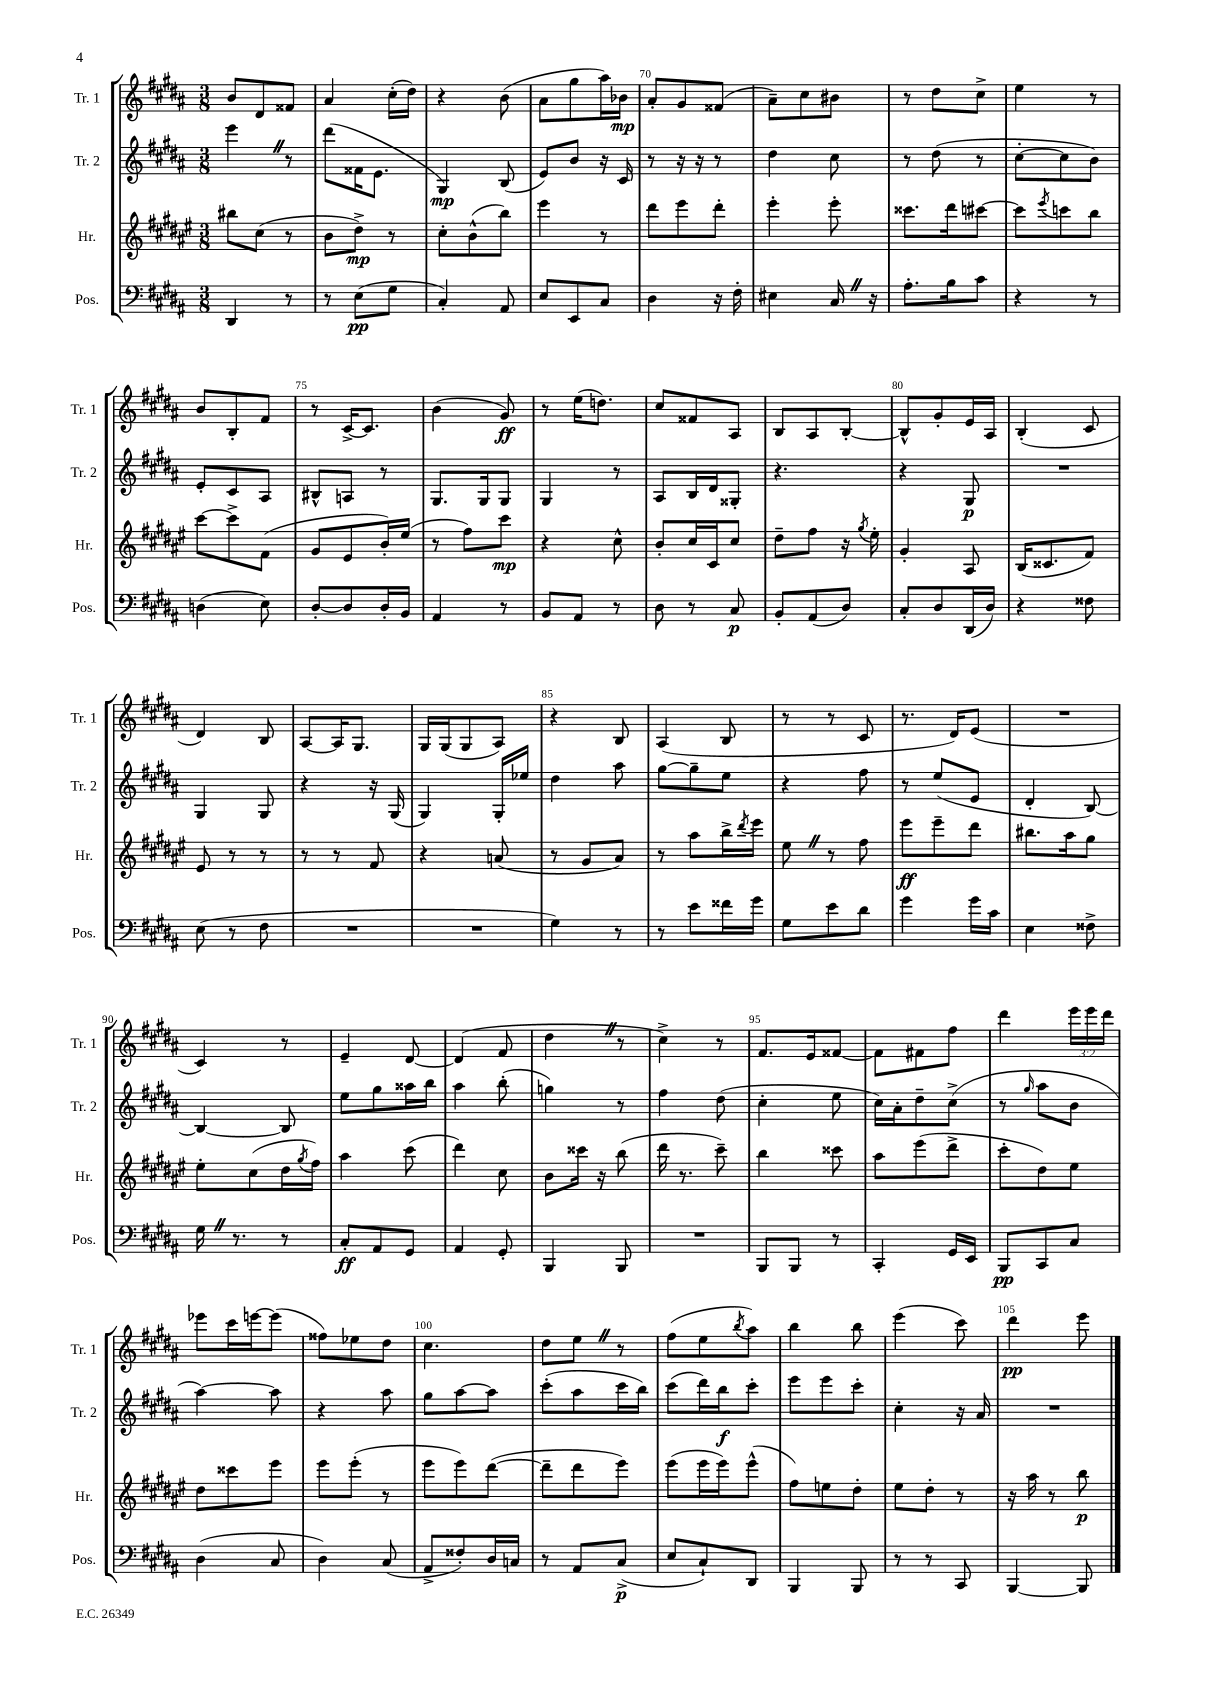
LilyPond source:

<<
\new StaffGroup <<
\new Staff = "s0" \with { instrumentName = "Tr. 1" shortInstrumentName = "Tr. 1" } {
    \clef treble \key b \major \numericTimeSignature \time 3/8 \override Staff.TupletNumber.text = #tuplet-number::calc-fraction-text
    b'8 dis'8 fisis'8 |
    ais'4 cis''16-.( dis''16) |
    r4 b'8( |
    ais'8 gis''8 ais''16) bes'16\mp |
    ais'8-. gis'8 fisis'8( |
    ais'8--) cis''8 bis'8 |
    r8 dis''8 cis''8-> |
    e''4 r8 |
    b'8 b8-. fis'8 |
    r8 cis'16~-> cis'8. |
    b'4( gis'8\ff) |
    r8 e''16( d''8.) |
    cis''8 fisis'8 ais8 |
    b8 ais8 b8~-. |
    b8-^ gis'8-. e'16 ais16 |
    b4-.( cis'8 |
    dis'4) b8 |
    ais8~ ais16 gis8. |
    gis16 gis16( gis8 ais8) |
    r4 b8 |
    ais4( b8 |
    r8 r8 cis'8 |
    r8. dis'16) e'8( |
    R4. |
    cis'4) r8 |
    e'4-- dis'8~ |
    dis'4( fis'8 |
    dis''4 \once \override BreathingSign.text = \markup { \musicglyph "scripts.caesura.straight" } \breathe r8 |
    cis''4->) r8 |
    fis'8. e'16 fisis'8~ |
    fisis'8 fis'8 fis''8 |
    dis'''4 \tuplet 3/2 { e'''16 e'''16 dis'''16 } |
    ees'''8 cis'''16 e'''16~ e'''8( |
    fisis''8) ees''8 dis''8 |
    cis''4. |
    dis''8 e''8 \once \override BreathingSign.text = \markup { \musicglyph "scripts.caesura.straight" } \breathe r8 |
    fis''8( e''8 \acciaccatura { b''8 } ais''8) |
    b''4 b''8 |
    e'''4( cis'''8) |
    dis'''4\pp e'''8 \bar "|." |
}
\new Staff = "s1" \with { instrumentName = "Tr. 2" shortInstrumentName = "Tr. 2" } {
    \clef treble \key b \major \numericTimeSignature \time 3/8
    e'''4 \once \override BreathingSign.text = \markup { \musicglyph "scripts.caesura.straight" } \breathe r8 |
    dis'''8( fisis'16 e'8. |
    gis4\mp) b8( |
    e'8) b'8 r16 cis'16 |
    r8 r16 r16 r8 |
    dis''4 cis''8 |
    r8 dis''8( r8 |
    cis''8~-. cis''8 b'8) |
    e'8-. cis'8 ais8 |
    bis8-^ a8 r8 |
    gis8. gis16 gis8 |
    gis4 r8 |
    ais8 b16 dis'16 gisis8-. |
    r4. |
    r4 gis8\p |
    R4. |
    gis4 gis8 |
    r4 r16 gis16( |
    gis4) gis16-. ees''16 |
    dis''4 ais''8 |
    gis''8~ gis''8-- e''8 |
    r4 fis''8 |
    r8 e''8( e'8 |
    dis'4-. b8~) |
    b4~ b8 |
    e''8 gis''8 aisis''16 b''16 |
    ais''4 b''8-.( |
    g''4) r8 |
    fis''4 dis''8( |
    cis''4-. e''8 |
    cis''16) ais'16-. dis''8-- cis''8->( |
    r8 \grace { gis''16 } ais''8 b'8 |
    ais''4~) ais''8 |
    r4 ais''8 |
    gis''8 ais''8~ ais''8 |
    cis'''8-.( ais''8 cis'''16 b''16) |
    cis'''8( dis'''16) b''16\f cis'''8-. |
    e'''8 e'''8 cis'''8-. |
    cis''4-. r16 ais'16 |
    R4. \bar "|." |
}
\new Staff = "s2" \with { instrumentName = "Hr." shortInstrumentName = "Hr." } {
    \clef treble \key fis \major \numericTimeSignature \time 3/8
    bis''8 cis''8( r8 |
    b'8 dis''8->\mp) r8 |
    cis''8-. b'8-^( b''8) |
    eis'''4 r8 |
    dis'''8 eis'''8 dis'''8-. |
    eis'''4-. eis'''8-. |
    cisis'''8. dis'''16 cis'''8~ |
    cis'''8 \acciaccatura { eis'''8 } c'''8 b''8 |
    cis'''8~ cis'''8-> fis'8( |
    gis'8 eis'8 b'16-.) eis''16( |
    r8 fis''8) cis'''8\mp |
    r4 cis''8-^ |
    b'8-. cis''16 cis'16 cis''8 |
    dis''8-- fis''8 r16 \acciaccatura { gis''8 } eis''16-. |
    gis'4-. ais8 |
    b16( cisis'8. fis'8) |
    eis'8 r8 r8 |
    r8 r8 fis'8 |
    r4 a'8( |
    r8 gis'8 ais'8) |
    r8 ais''8 b''16-> \acciaccatura { dis'''8 } eis'''16 |
    eis''8 \once \override BreathingSign.text = \markup { \musicglyph "scripts.caesura.straight" } \breathe r8 fis''8 |
    eis'''8\ff eis'''8-- dis'''8 |
    bis''8. ais''16 gis''8 |
    eis''8-. cis''8( dis''16 \acciaccatura { gis''8 } fis''16) |
    ais''4 cis'''8( |
    dis'''4) cis''8 |
    b'8 cisis'''16 r16 b''8( |
    dis'''16 r8. cis'''8--) |
    b''4 cisis'''8 |
    ais''8 eis'''8( dis'''8-> |
    cis'''8-. dis''8) eis''8 |
    dis''8 cisis'''8 eis'''8 |
    eis'''8 eis'''8-.( r8 |
    eis'''8 eis'''8) dis'''8~( |
    dis'''8-- dis'''8 eis'''8) |
    eis'''8( eis'''16 eis'''16) eis'''8-^( |
    fis''8) e''8 dis''8-. |
    eis''8 dis''8-. r8 |
    r16 ais''16 r8 b''8\p \bar "|." |
}
\new Staff = "s3" \with { instrumentName = "Pos." shortInstrumentName = "Pos." } {
    \clef bass \key b \major \numericTimeSignature \time 3/8
    dis,4 r8 |
    r8 e8\pp( gis8 |
    cis4-.) ais,8 |
    e8 e,8 cis8 |
    dis4 r16 fis16-. |
    eis4 cis16 \once \override BreathingSign.text = \markup { \musicglyph "scripts.caesura.straight" } \breathe r16 |
    ais8.-. b16 cis'8 |
    r4 r8 |
    d4( e8) |
    dis8~-. dis8 dis16-. b,16 |
    ais,4 r8 |
    b,8 ais,8 r8 |
    dis8 r8 cis8\p |
    b,8-. ais,8( dis8) |
    cis8-. dis8 dis,16( dis16) |
    r4 fisis8 |
    e8( r8 fis8 |
    R4. |
    R4. |
    gis4) r8 |
    r8 e'8 fisis'16 gis'16 |
    gis8 e'8 dis'8 |
    gis'4 gis'16 cis'16 |
    e4 fisis8-> |
    gis16 \once \override BreathingSign.text = \markup { \musicglyph "scripts.caesura.straight" } \breathe r8. r8 |
    cis8-.\ff ais,8 gis,8 |
    ais,4 gis,8-. |
    b,,4 b,,8 |
    R4. |
    b,,8 b,,8 r8 |
    cis,4-. gis,16 e,16 |
    b,,8\pp cis,8 cis8 |
    dis4( cis8 |
    dis4) cis8( |
    ais,8-> fisis8-.) dis16 c16 |
    r8 ais,8 cis8->\p( |
    e8 cis8-!) dis,8 |
    b,,4 b,,8 |
    r8 r8 cis,8 |
    b,,4~ b,,8 \bar "|." |
}
>>
>>
\layout { \context { \Score currentBarNumber = #66 \override BarNumber.break-visibility = ##(#f #t #t) barNumberVisibility = #(every-nth-bar-number-visible 5) } }
